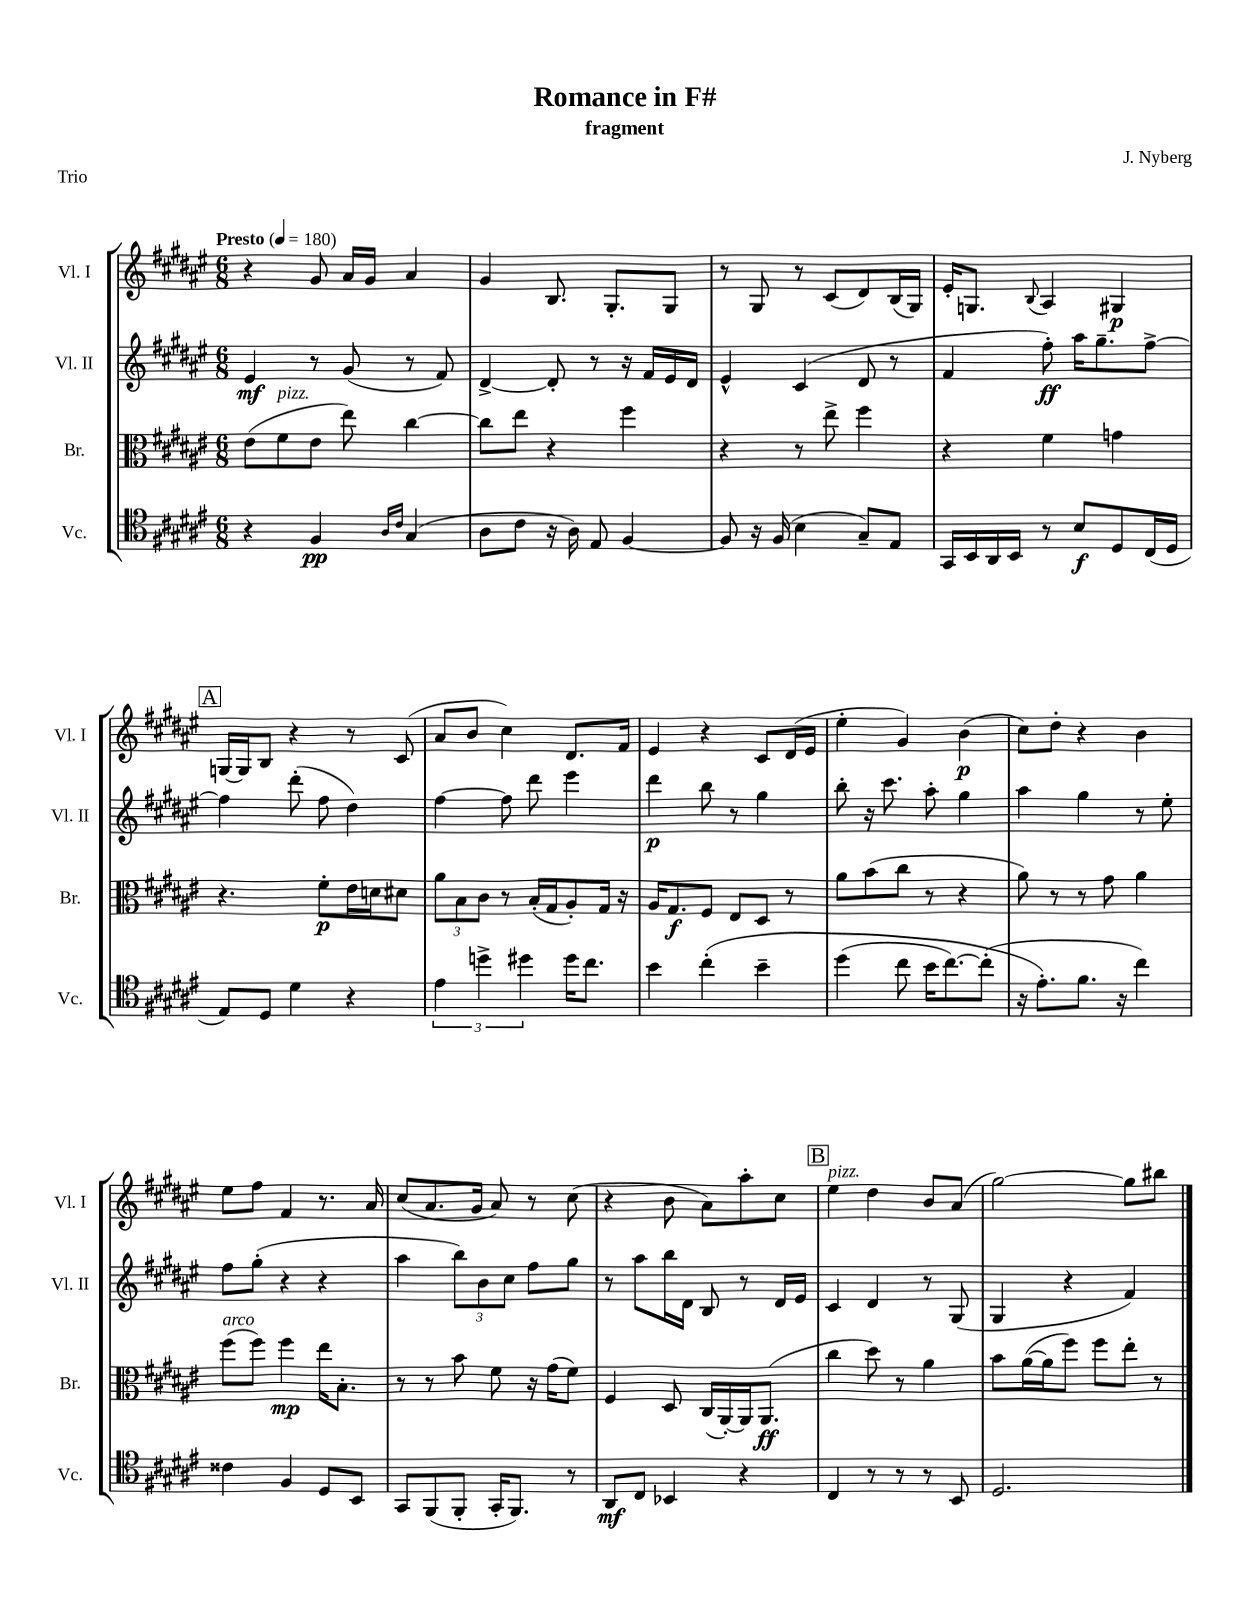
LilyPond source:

\header { title = "Romance in F#" composer = "J. Nyberg" subtitle = "fragment" piece = "Trio" }
<<
\new StaffGroup <<
\new Staff = "s0" \with { instrumentName = "Vl. I" shortInstrumentName = "Vl. I" } {
    \clef treble \key fis \major \numericTimeSignature \time 6/8 \tempo "Presto" 4 = 180
    \autoBeamOff r4 gis'8 ais'16[ gis'16] ais'4 |
    gis'4 b8. gis8.[-. gis8] |
    r8 gis8 r8 cis'8[( dis'8) b16( gis16]) |
    eis'16[-. g8.] \appoggiatura { b8 } ais4 gis4\p |
    \mark \markup { \box "A" } g16[~ g16 b8] r4 r8 cis'8( |
    ais'8[ b'8] cis''4) dis'8.[ fis'16] |
    eis'4 r4 cis'8[ dis'16( eis'16] |
    eis''4-. gis'4) b'4\p( |
    cis''8[) dis''8]-. r4 b'4 |
    eis''8[ fis''8] fis'4 r8. ais'16 |
    cis''8[( ais'8. gis'16] ais'8) r8 cis''8( |
    r4 b'8 ais'8[) ais''8-. cis''8] |
    \mark \markup { \box "B" } eis''4^\markup { \italic "pizz." } dis''4 b'8[ ais'8]( |
    gis''2~) gis''8[ bis''8] \bar "|." |
}
\new Staff = "s1" \with { instrumentName = "Vl. II" shortInstrumentName = "Vl. II" } {
    \clef treble \key fis \major \numericTimeSignature \time 6/8
    \autoBeamOff eis'4\mf r8 gis'8( r8 fis'8) |
    dis'4~-> dis'8-. r8 r16 fis'16[ eis'16 dis'16] |
    eis'4-^ cis'4( dis'8 r8 |
    fis'4 fis''8-.\ff) ais''16[ gis''8.-- fis''8]~-> |
    \mark \markup { \box "A" } fis''4 dis'''8-.( fis''8 dis''4) |
    fis''4~ fis''8 dis'''8 eis'''4 |
    dis'''4\p b''8 r8 gis''4 |
    b''8-. r16 cis'''8. ais''8-. gis''4 |
    ais''4 gis''4 r8 eis''8-. |
    fis''8[ gis''8]-.( r4 r4 |
    ais''4 \tuplet 3/2 { b''8[) b'8 cis''8] } fis''8[ gis''8] |
    r8 ais''8[ b''16 dis'16] b8 r8 dis'16[ eis'16] |
    \mark \markup { \box "B" } cis'4 dis'4 r8 gis8( |
    gis4 r4 fis'4) \bar "|." |
}
\new Staff = "s2" \with { instrumentName = "Br." shortInstrumentName = "Br." } {
    \clef alto \key fis \major \numericTimeSignature \time 6/8
    \autoBeamOff eis'8[( fis'8^\markup { \italic "pizz." } eis'8] eis''8) cis''4~ |
    cis''8[ eis''8] r4 fis''4 |
    r4 r8 eis''8-> fis''4 |
    r4 fis'4 g'4 |
    \mark \markup { \box "A" } r4. fis'8[-.\p eis'16 d'16 dis'8] |
    \tuplet 3/2 { ais'8[ b8 cis'8] } r8 b16[-.( gis16 ais8-.) gis16] r16 |
    ais16[ gis8.\f fis8] eis8[ dis8] r8 |
    ais'8[ b'8( cis''8] r8 r4 |
    ais'8) r8 r8 gis'8 ais'4 |
    fis''8[^\markup { \italic "arco" }( fis''8]) fis''4\mp eis''16[ b8.]-. |
    r8 r8 b'8 fis'8 r16 gis'16[( fis'8]) |
    fis4 dis8 cis16[( ais,16~-.) ais,16 ais,8.]\ff( |
    \mark \markup { \box "B" } cis''4 dis''8) r8 ais'4 |
    b'8[ ais'16~( ais'16 fis''8]) fis''8[ eis''8]-. r8 \bar "|." |
}
\new Staff = "s3" \with { instrumentName = "Vc." shortInstrumentName = "Vc." } {
    \clef tenor \key fis \major \numericTimeSignature \time 6/8
    \autoBeamOff r4 fis4\pp \grace { ais16[ cis'16] } gis4( |
    ais8[ cis'8] r16 ais16) eis8 fis4~ |
    fis8 r16 fis16( b4 gis8[--) eis8] |
    gis,16[ b,16 ais,16 b,16] r8 b8[\f dis8 cis16( dis16] |
    \mark \markup { \box "A" } eis8[) dis8] dis'4 r4 |
    \tuplet 3/2 { eis'4 d''4-> dis''4 } dis''16[ cis''8.] |
    b'4 cis''4-.\( b'4-- |
    dis''4( cis''8 b'16[ cis''8.~) cis''8]-.( |
    r16 eis'8.[-.\) fis'8.] r16 cis''4) |
    cisis'4 fis4 dis8[ b,8] |
    gis,8[ fis,8( fis,8]-. gis,16[-. fis,8.]) r8 |
    ais,8[\mf cis8] bes,4 r4 |
    \mark \markup { \box "B" } cis4 r8 r8 r8 b,8 |
    dis2. \bar "|." |
}
>>
>>
\layout { \context { \Score \remove "Bar_number_engraver" } }
